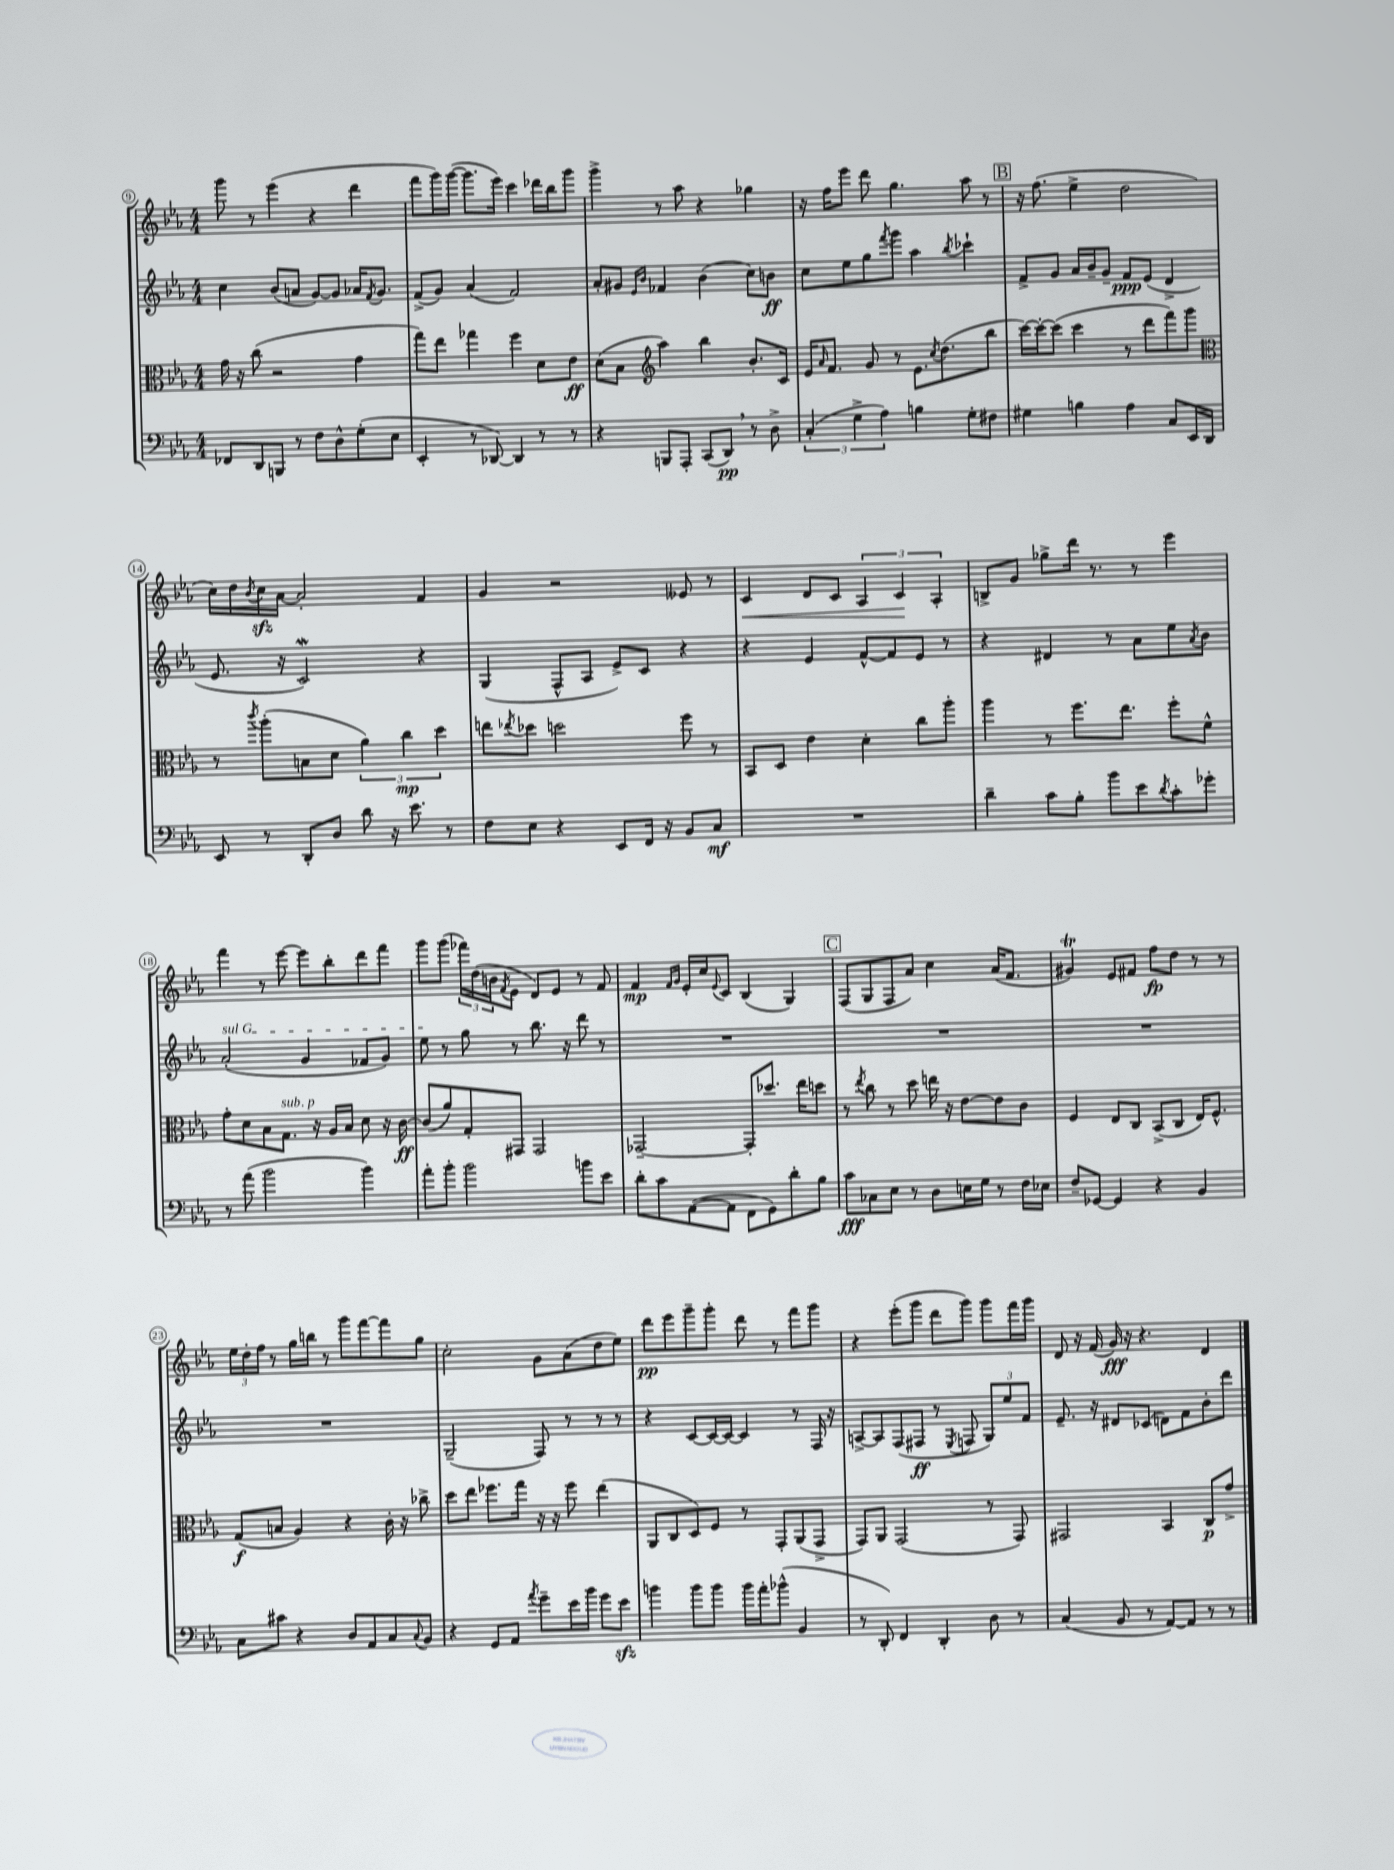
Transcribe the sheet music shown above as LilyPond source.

<<
\new StaffGroup <<
\new Staff = "s0" {
    \clef treble \key ees \major \numericTimeSignature \time 4/4
    g'''8 r8 ees'''4( r4 d'''4 |
    f'''8 g'''16) g'''16~( g'''8. ees'''16) c'''4 des'''16 bes''16 g'''8 |
    g'''4-> r8 aes''8 r4 ges''4 |
    r16 f''16 ees'''8 d'''8 g''4. aes''8 r8 |
    \mark \markup { \box "B" } r16 f''8.( ees''4-> d''2 |
    c''16) d''16 \acciaccatura { bes'8 } c''16\sfz aes'16~ aes'2-. f'4 |
    g'4 r2 eeses'8 r8 |
    c'4\< d'8 c'8 \tuplet 3/2 { aes4 c'4\! aes4-. } |
    b8-> g'8 ges''8-> d'''16 r8. r8 ees'''4 |
    f'''4 r8 ees'''8~ ees'''8 bes''8-. d'''8 f'''8 |
    g'''8 g'''8( \tuplet 3/2 { fes'''16) d''16( b'16 } \acciaccatura { f'8 } ees'8 d'8) ees'8 r8 f'8 |
    f'4\mp \grace { f'16 g'16 } ees'16-. c''16 \appoggiatura { ees'8 } c'8 bes4( g4) |
    \mark \markup { \box "C" } f8( g8 f8 aes'8) c''4 aes'16( f'8. |
    gis'4\trill) ees'8 fis'8 f''8\fp d''8 r8 r8 |
    \tuplet 3/2 { ees''16 d''16-. f''16 } r8 g''16 b''16 r8 g'''8 f'''8~ f'''8 g''8 |
    c''2-. g'8 aes'8( d''8 ees''8) |
    d'''8\pp ees'''8 g'''8-- g'''8-. d'''8 r8 f'''8 g'''8 |
    r4 ees'''8-.( g'''8 d'''8 g'''8) g'''8 f'''16 g'''16 |
    d'8 r16 f'16( g'16\fff) r16 r4. d'4 \bar "|." |
}
\new Staff = "s1" {
    \clef treble \key ees \major \numericTimeSignature \time 4/4
    c''4 bes'8( a'8 g'8~) g'8 aes'16 \acciaccatura { f'8 } g'8. |
    f'8->( g'8) aes'4( f'2) |
    aes'8-. gis'8 \grace { ees'16 bes'16 } fes'4 bes'4( c''8) b'8\ff |
    c''8 ees''8 g''8 \acciaccatura { f'''8 } g'''8 aes''4 \acciaccatura { bes''8 } ces'''4-! |
    \mark \markup { \box "B" } f'8-> g'8 aes'16 bes'16-- g'8-- f'8\ppp ees'8( d'4-> |
    ees'8. r16 c'2\mordent) r4 |
    g4( f8-^ aes8 ees'8->) c'8 r4 |
    r4 ees'4 f'8~-^ f'8 ees'8 r8 |
    r4 dis'4 r8 aes'8 ees''8 \acciaccatura { aes'8 } bes'8 |
    \once \override TextSpanner.bound-details.left.text = \markup { \italic "sul G" } aes'2-.\startTextSpan( g'4 fes'8 g'8) |
    ees''8\stopTextSpan r8 g''8 r8 bes''8. r16 d'''8 r8 |
    R1 |
    \mark \markup { \box "C" } R1 |
    R1 |
    R1 |
    g2--( f8) r8 r8 r8 |
    r4 c'8~ c'16~ c'16~ c'4 r8 f16 r16 |
    a8~-> a8 f8( fis8\ff r8 \acciaccatura { ees8 } f8 \tuplet 3/2 { g8) ees''8 f'8 } |
    ees'8.-- r16 dis'8 ces'8( d'8) f'8 bes'8-. d'''8 \bar "|." |
}
\new Staff = "s2" {
    \clef alto \key ees \major \numericTimeSignature \time 4/4
    g'16 r16 c''8( r2 g'4 |
    g''8) ees''8 ges''4 f''4 d'8 ees'8\ff |
    d'8( bes8 \clef treble aes''4) bes''4 bes'8.-. c'16 |
    ees'16 \grace { aes'16 } f'8. g'8 r8 ees'8. \acciaccatura { c''8 } d''8.( bes''8 |
    \mark \markup { \box "B" } c'''16~) c'''16~-. c'''8( c'''4 r8 d'''8 f'''8) g'''8 |
    \clef alto r8 \acciaccatura { c'''8 } aes''8-.( b8 d'8 \tuplet 3/2 { aes'4) c''4\mp d''4 } |
    e''8 \acciaccatura { ees''8 } des''8 d''2 f''8 r8 |
    bes,8 d8 ees'4 d'4-. c''8 aes''8-. |
    aes''4 r8 f''8. ees''8. f''8-. f'8-^ |
    g'8-. d'8 bes8 g8.^\markup { \italic "sub. p" } r16 aes16 bes16 d'8 r16 c'16~\ff |
    c'8( aes'8) g8-. gis,8 gis,2 |
    ges,2~-- ges,8-. des''8. ees''16 d''8 |
    \mark \markup { \box "C" } r8 \acciaccatura { ees''8 } c''8 r8 d''8 e''16 r16 ees'8~ ees'8 c'8 |
    f4 ees8 c8 bes,8->( c8 ees16) f8.-^ |
    g8\f( b8 aes4) r4 c'16-. r16 ces''8-> |
    d''8 ees''8 fes''8. g''16 r16 r16 fes''8 ees''4( |
    aes,8 c8 d8) f8 r8 g,8-. aes,8( g,8-> |
    g,8) aes,8 g,2( r8 g,8) |
    gis,2 bes,4 c8\p g'8-> \bar "|." |
}
\new Staff = "s3" {
    \clef bass \key ees \major \numericTimeSignature \time 4/4
    fes,8 d,8 b,,8 r8 f8 d8-^ g8-.( ees8 |
    ees,4-. r8 des,8~) des,4 r8 r8 |
    r4 b,,8 aes,,8-. c,8( d,8\pp) \breathe r8 d8-> |
    \tuplet 3/2 { c4-.( g4-> aes4) } b4 g8-. fis8 |
    \mark \markup { \box "B" } gis4 b4 aes4 c8 ees,16 d,16 |
    ees,8 r8 d,8-. d8 d'8 r16 ees'8. r8 |
    f8 ees8 r4 ees,8 f,16 r16 bes,8 c8\mf |
    R1 |
    d'4-- c'8 bes8-. bes'8 ees'8 \acciaccatura { d'8 } c'8-. ges'8-. |
    r8 aes'8( bes'2 bes'4) |
    aes'8-. bes'8-. bes'2 b'8 ees'8 |
    d'8-. c'8 aes,8~( aes,8 f,8 g,8) d'8-. bes8 |
    \mark \markup { \box "C" } c'8\fff ces8 ees8 r8 d8 e16 g16 r8 f16 ees16 |
    f8-- ges,8~ ges,4 r4 bes,4 |
    c8 cis'8 r4 d8 aes,8 c8 \appoggiatura { c8 } bes,8 |
    r4 g,8 aes,8 \acciaccatura { aes'8 } g'8-- ees'16 bes'16 g'8 ees'8\sfz |
    b'4 b'8 b'8 b'16 aes'16-. bes'8-^( bes,4 |
    r8 d,8-.) f,4 d,4-. d8 r8 |
    c4( bes,8 r8 aes,8~) aes,8 r8 r8 \bar "|." |
}
>>
>>
\layout { \context { \Score currentBarNumber = #9 \override BarNumber.stencil = #(make-stencil-circler 0.1 0.3 ly:text-interface::print) } }
